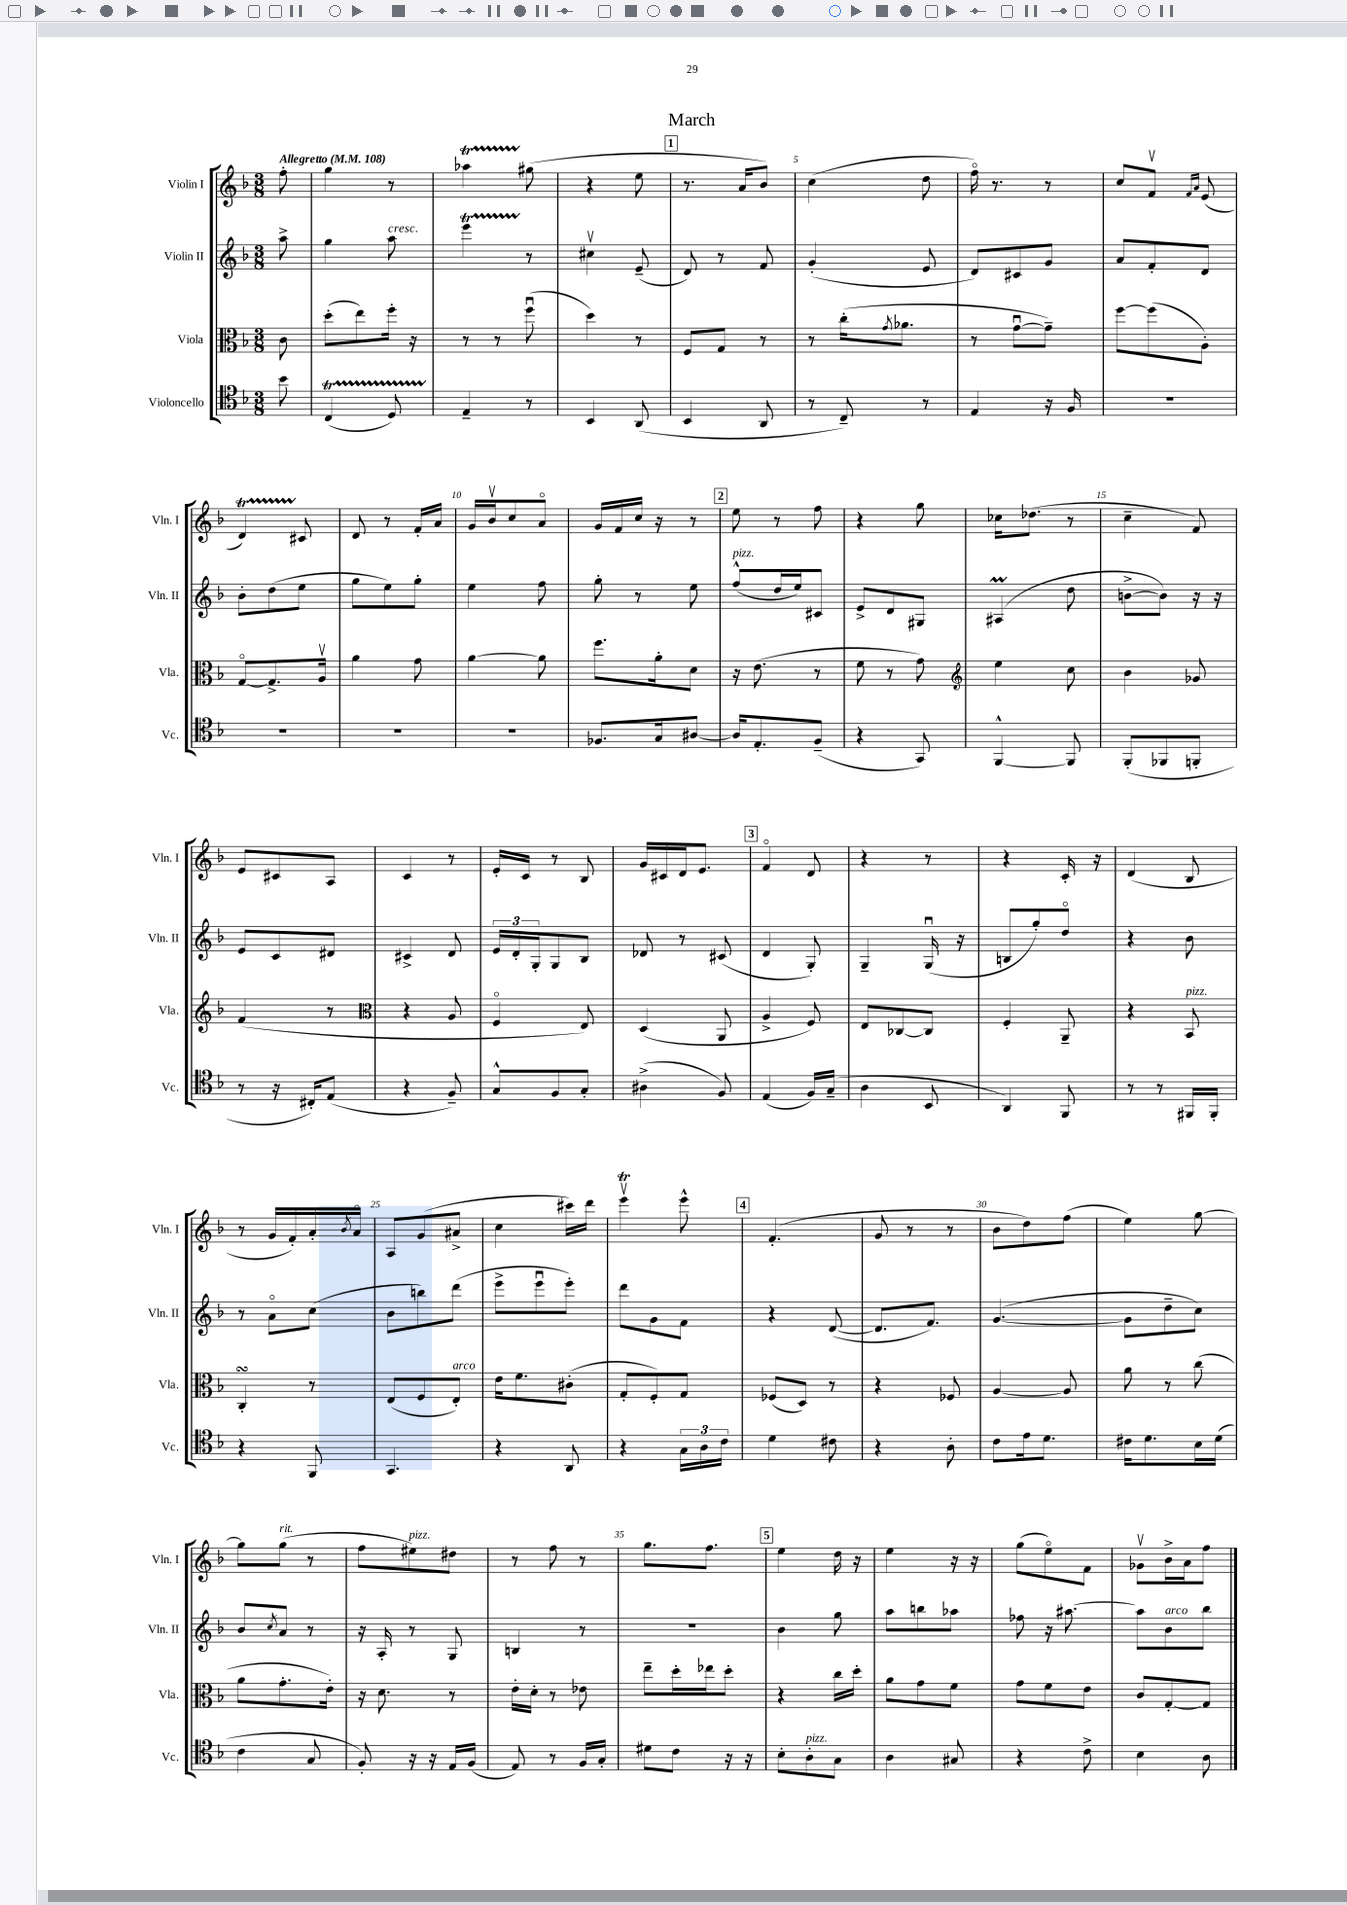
\header { title = "March" }
<<
\new StaffGroup <<
\new Staff = "s0" \with { instrumentName = "Violin I" shortInstrumentName = "Vln. I" } {
    \clef treble \key f \major \numericTimeSignature \time 3/8 \partial 8 \tempo "Allegretto" 4 = 108
    f''8-. |
    g''4 r8 |
    aes''4\startTrillSpan gis''8\stopTrillSpan( |
    r4 e''8 |
    \mark \markup { \box "1" } r8. a'16 bes'8) |
    c''4( d''8 |
    f''16\flageolet) r8. r8 |
    c''8 f'8\upbow \grace { f'16 a'16 } e'8( |
    d'4\startTrillSpan) cis'8\stopTrillSpan |
    d'8 r8 f'16-. a'16 |
    g'16 bes'16\upbow c''8 a'8\flageolet |
    g'16 f'16 c''16 r16 r8 |
    \mark \markup { \box "2" } e''8 r8 f''8 |
    r4 g''8 |
    ces''16 des''8.( r8 |
    c''4-- f'8) |
    e'8 cis'8 a8 |
    c'4 r8 |
    e'16-. c'16 r8 bes8 |
    g'16 cis'16 d'16 e'8. |
    \mark \markup { \box "3" } f'4\flageolet d'8 |
    r4 r8 |
    r4 c'16-. r16 |
    d'4( bes8 |
    r8 g'16 f'16-.) a'16-. \acciaccatura { bes'8 } a'16\flageolet |
    a8 g'8( ais'8-> |
    c''4 cis'''16) d'''16 |
    e'''4\upbow\trill e'''8-^ |
    \mark \markup { \box "4" } f'4.-.( |
    g'8 r8 r8 |
    bes'8 d''8) f''8( |
    e''4) g''8~ |
    g''8 g''8^\markup { \italic "rit." }( r8 |
    f''8 eis''8^\markup { \italic "pizz." }) dis''8 |
    r8 f''8 r8 |
    g''8. f''8. |
    \mark \markup { \box "5" } e''4 d''16 r16 |
    e''4 r16 r16 |
    g''8( e''8\flageolet) f'8 |
    ges'8\upbow bes'16-> a'16 f''8 \bar "|." |
}
\new Staff = "s1" \with { instrumentName = "Violin II" shortInstrumentName = "Vln. II" } {
    \clef treble \key f \major \numericTimeSignature \time 3/8 \partial 8
    a''8-> |
    g''4 a''8^\markup { \italic "cresc." } |
    e'''4\startTrillSpan r8\stopTrillSpan |
    cis''4\upbow e'8--( |
    \mark \markup { \box "1" } d'8) r8 f'8 |
    g'4-.( e'8 |
    d'8) cis'8 g'8 |
    a'8 f'8-. d'8 |
    bes'8-. d''8( e''8 |
    g''8 e''8) g''8-. |
    e''4 f''8 |
    g''8-. r8 e''8 |
    \mark \markup { \box "2" } f''8-^^\markup { \italic "pizz." }( d''16 e''16) cis'8 |
    e'8-> d'8 gis8 |
    ais4\prall( d''8 |
    b'8~-> b'8) r16 r16 |
    e'8 c'8 dis'8 |
    cis'4-> d'8 |
    \tuplet 3/2 { e'16 d'16-. g16-. } g8 bes8 |
    des'8 r8 cis'8( |
    \mark \markup { \box "3" } d'4 g8-.) |
    g4-- g16\downbow( r16 |
    b8 g''8-.) d''8\flageolet |
    r4 bes'8 |
    r8 a'8\flageolet c''8( |
    bes'8 b''8) d'''8( |
    e'''8-> e'''8\downbow e'''8-.) |
    d'''8 g'8 f'8 |
    \mark \markup { \box "4" } r4 d'8~( |
    d'8. f'8.) |
    g'4.~( |
    g'8 d''8-- c''8) |
    bes'8 \acciaccatura { c''8 } a'8 r8 |
    r16 a16-. r8 g8 |
    b4 r8 |
    R4. |
    \mark \markup { \box "5" } bes'4 g''8 |
    a''8 b''8 aes''8 |
    fes''8 r16 ais''8.~ |
    ais''8 bes'8^\markup { \italic "arco" } bes''8 \bar "|." |
}
\new Staff = "s2" \with { instrumentName = "Viola" shortInstrumentName = "Vla." } {
    \clef alto \key f \major \numericTimeSignature \time 3/8 \partial 8
    c'8 |
    d''8-.( e''8) f''16-. r16 |
    r8 r8 f''8\downbow( |
    d''4) r8 |
    \mark \markup { \box "1" } f8 g8 r8 |
    r8 c''16-.( \acciaccatura { g'8 } aes'8. |
    r8 g'8~\downbow g'8--) |
    f''8~ f''8( a8-.) |
    g8~\flageolet g8.-> a16\upbow |
    a'4 g'8 |
    a'4~ a'8 |
    f''8. a'16-. d'8 |
    \mark \markup { \box "2" } r16 e'8.( r8 |
    f'8 r8 g'8) |
    \clef treble e''4 c''8 |
    bes'4 ges'8 |
    f'4( r8 |
    \clef alto r4 a8 |
    f4\flageolet e8) |
    d4( a,8 |
    \mark \markup { \box "3" } a4-> f8) |
    e8 ces8~ ces8 |
    f4-. a,8-- |
    r4 bes,8^\markup { \italic "pizz." } |
    c4-.\turn r8 |
    e8( f8 e8-.^\markup { \italic "arco" }) |
    e'16 f'8. cis'8-.( |
    g8-. f8-.) g8 |
    \mark \markup { \box "4" } fes8( d8) r8 |
    r4 fes8 |
    a4~ a8 |
    a'8 r8 c''8( |
    a'8 g'8.-. e'16-.) |
    r16 d'8. r8 |
    e'16-. d'16-. r8 ees'8 |
    e''8-- d''16-. ees''16 d''8-. |
    \mark \markup { \box "5" } r4 c''16 d''16-. |
    a'8 g'8 f'8 |
    g'8 f'8 e'8 |
    c'8 g8~-. g8 \bar "|." |
}
\new Staff = "s3" \with { instrumentName = "Violoncello" shortInstrumentName = "Vc." } {
    \clef tenor \key f \major \numericTimeSignature \time 3/8 \partial 8
    bes'8 |
    c4\startTrillSpan( d8) |
    e4--\stopTrillSpan r8 |
    bes,4 a,8( |
    \mark \markup { \box "1" } bes,4 a,8 |
    r8 c8--) r8 |
    e4 r16 f16 |
    R4. |
    R4. |
    R4. |
    R4. |
    fes8. g16 ais8~ |
    \mark \markup { \box "2" } ais16 e8.-. f8--( |
    r4 g,8) |
    f,4~-^ f,8 |
    f,8-.( fes,8 f,8-. |
    r8 r16 cis16-.) e8( |
    r4 f8--) |
    g8-^ f8 g8-. |
    ais4->( f8) |
    \mark \markup { \box "3" } e4( f16) g16--( |
    a4 bes,8 |
    a,4) f,8 |
    r8 r8 fis,16 fis,16-. |
    r4 f,8 |
    g,4. |
    r4 a,8 |
    r4 \tuplet 3/2 { g16 a16 c'16 } |
    \mark \markup { \box "4" } d'4 cis'8 |
    r4 a8-. |
    c'8 e'16 d'8. |
    cis'16 d'8. bes16 d'16( |
    c'4 g8 |
    f8-.) r16 r16 e16 f16( |
    e8) r8 f16 g16-. |
    dis'8 c'8 r16 r16 |
    \mark \markup { \box "5" } bes8-. a8-.^\markup { \italic "pizz." } g8 |
    a4 gis8 |
    r4 c'8-> |
    bes4 a8 \bar "|." |
}
>>
>>
\layout { \context { \Score \override BarNumber.break-visibility = ##(#f #t #t) barNumberVisibility = #(every-nth-bar-number-visible 5) } }
